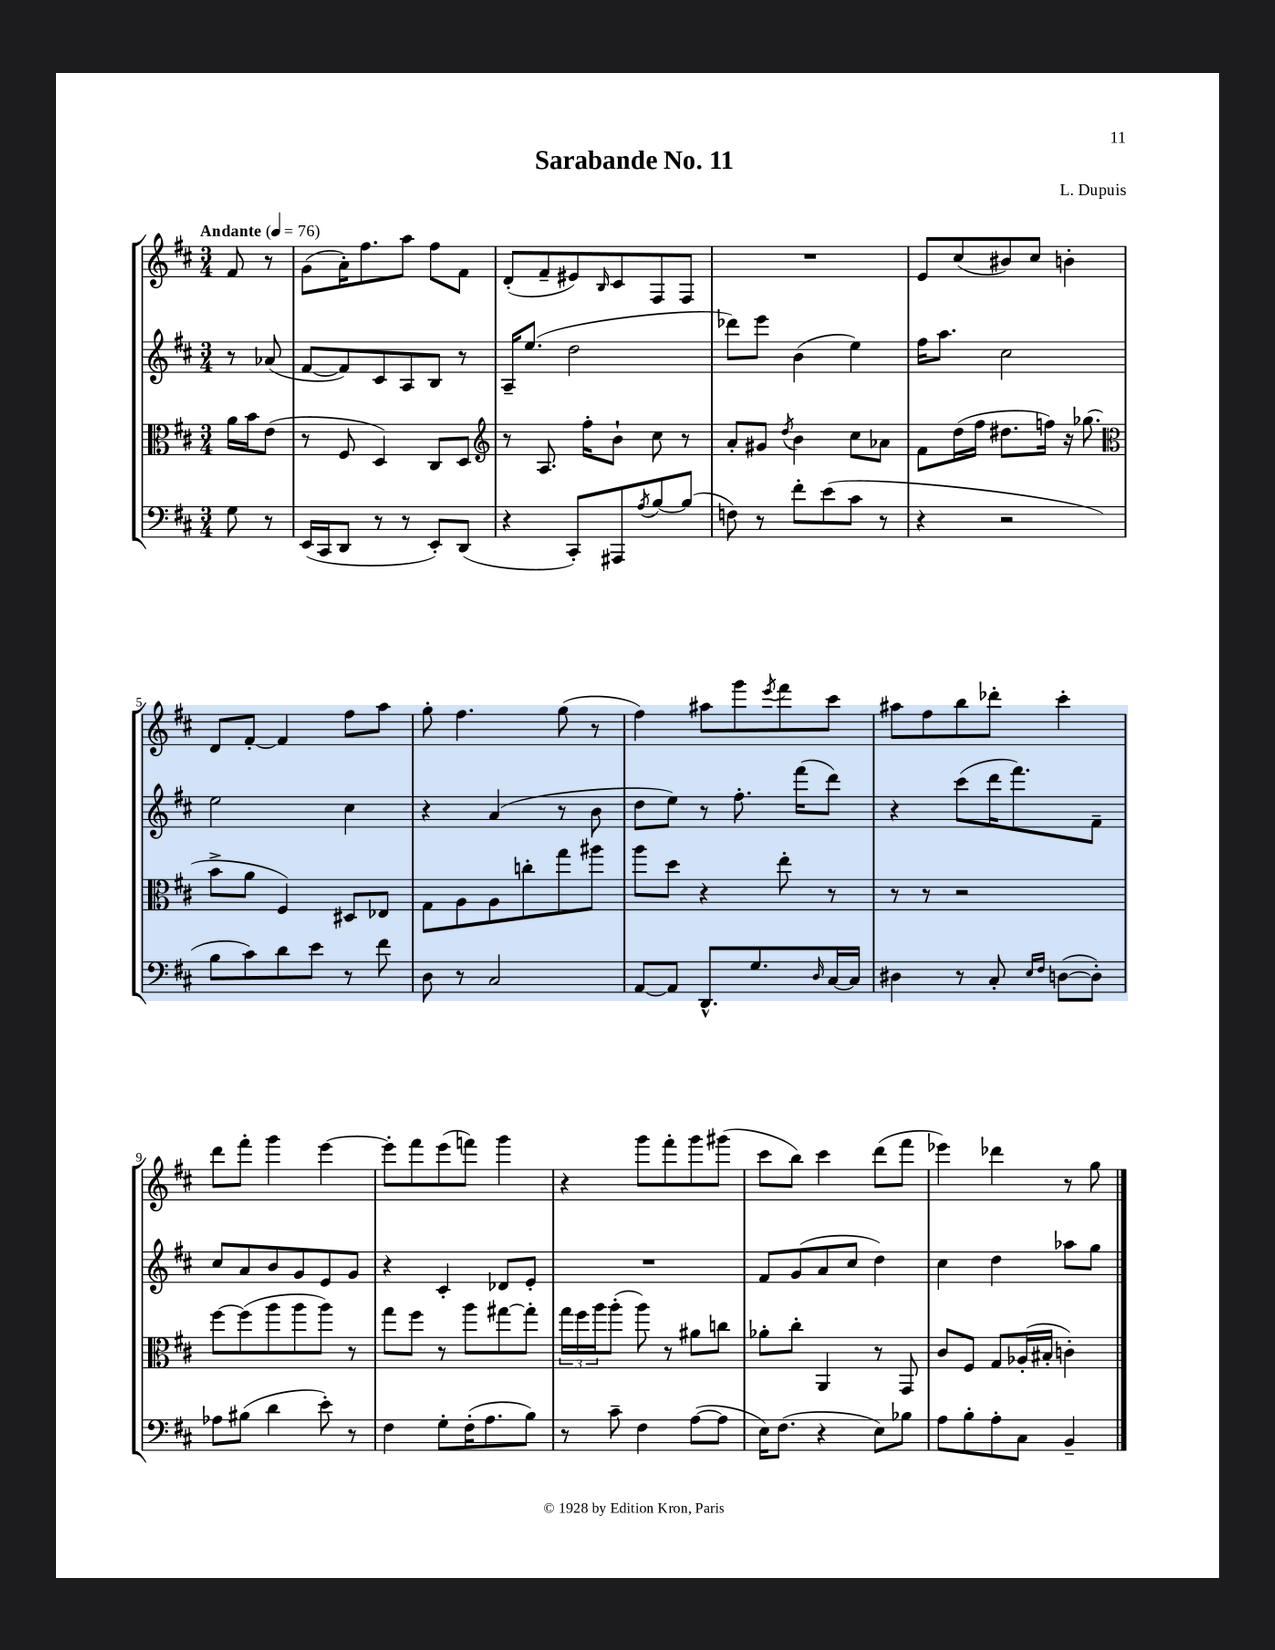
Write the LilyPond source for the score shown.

\header { title = "Sarabande No. 11" composer = "L. Dupuis" }
<<
\new StaffGroup <<
\new Staff = "s0" {
    \clef treble \key d \major \numericTimeSignature \time 3/4 \partial 4 \tempo "Andante" 4 = 76
    fis'8 r8 |
    g'8( a'16-.) fis''8. a''8 fis''8 fis'8 |
    d'8-.( fis'8-- eis'8) \grace { b16 } cis'8 fis8 fis8 |
    R2. |
    e'8 cis''8( bis'8) cis''8 b'4-. |
    d'8 fis'8~-. fis'4 fis''8 a''8 |
    g''8-. fis''4. g''8( r8 |
    fis''4) ais''8 g'''8 \acciaccatura { e'''8 } fis'''8 cis'''8 |
    ais''8 fis''8 b''8 des'''8-. cis'''4-. |
    d'''8 fis'''8-. g'''4 e'''4~ |
    e'''8-. fis'''8 e'''8( f'''8) g'''4 |
    r4 g'''8 fis'''8-. g'''8 gis'''8( |
    cis'''8 b''8) cis'''4 d'''8( fis'''8 |
    ees'''4) des'''4 r8 g''8 \bar "|." |
}
\new Staff = "s1" {
    \clef treble \key d \major \numericTimeSignature \time 3/4 \partial 4
    r8 aes'8( |
    fis'8~ fis'8) cis'8 a8 b8 r8 |
    a16-- e''8.( d''2 |
    des'''8) e'''8 b'4( e''4) |
    fis''16 a''8. cis''2 |
    e''2 cis''4 |
    r4 a'4( r8 b'8 |
    d''8 e''8) r8 fis''8.-. fis'''16( d'''8) |
    r4 cis'''8( d'''16 fis'''8.) fis'8-- |
    cis''8 a'8 b'8 g'8 e'8 g'8 |
    r4 cis'4-. des'8 e'8-. |
    R2. |
    fis'8 g'8( a'8 cis''8 d''4) |
    cis''4 d''4 aes''8 g''8 \bar "|." |
}
\new Staff = "s2" {
    \clef alto \key d \major \numericTimeSignature \time 3/4 \partial 4
    a'16 b'16 e'8( |
    r8 fis8 d4) cis8 d8 |
    \clef treble r8 a8. fis''16-. b'8-! cis''8 r8 |
    a'8-. gis'8 \acciaccatura { d''8 } b'4 cis''8 aes'8 |
    fis'8 d''16( fis''16 dis''8. f''16) r16 ges''8.( |
    \clef alto b'8-> a'8 fis4) dis8 ees8 |
    g8 a8 a8 c''8-. g''8 ais''8 |
    a''8 d''8 r4 e''8-. r8 |
    r8 r8 r2 |
    fis''8~ fis''8( a''8 a''8 a''8) r8 |
    g''8 fis''8 r8 a''8 gis''8~ gis''8-. |
    \tuplet 3/2 { g''16 fis''16 a''16 } a''8-.( a''8) r8 ais'8 c''8 |
    aes'8-. cis''8-. a,4 r8 g,8 |
    cis'8 fis8 g8 aes16-.( bis16-. c'4-.) \bar "|." |
}
\new Staff = "s3" {
    \clef bass \key d \major \numericTimeSignature \time 3/4 \partial 4
    g8 r8 |
    e,16( cis,16 d,8 r8 r8 e,8-.) d,8( |
    r4 cis,8-.) ais,,8 \acciaccatura { a8 } b8~ b8( |
    f8) r8 fis'8-. e'8( cis'8 r8 |
    r4 r2 |
    b8 cis'8) d'8 e'8 r8 fis'8 |
    d8 r8 cis2 |
    a,8~ a,8 d,8.-^ g8. \grace { d16 } cis16~ cis16 |
    dis4 r8 cis8-. \grace { e16 fis16 } d8~( d8-.) |
    aes8 bis8( d'4 e'8-.) r8 |
    fis4 g8-. fis16-.( a8. b8) |
    r8 cis'8-- fis4 a8~( a8 |
    e16) fis8.( r4 e8) bes8 |
    a8 b8-. a8-. cis8 b,4-- \bar "|." |
}
>>
>>
